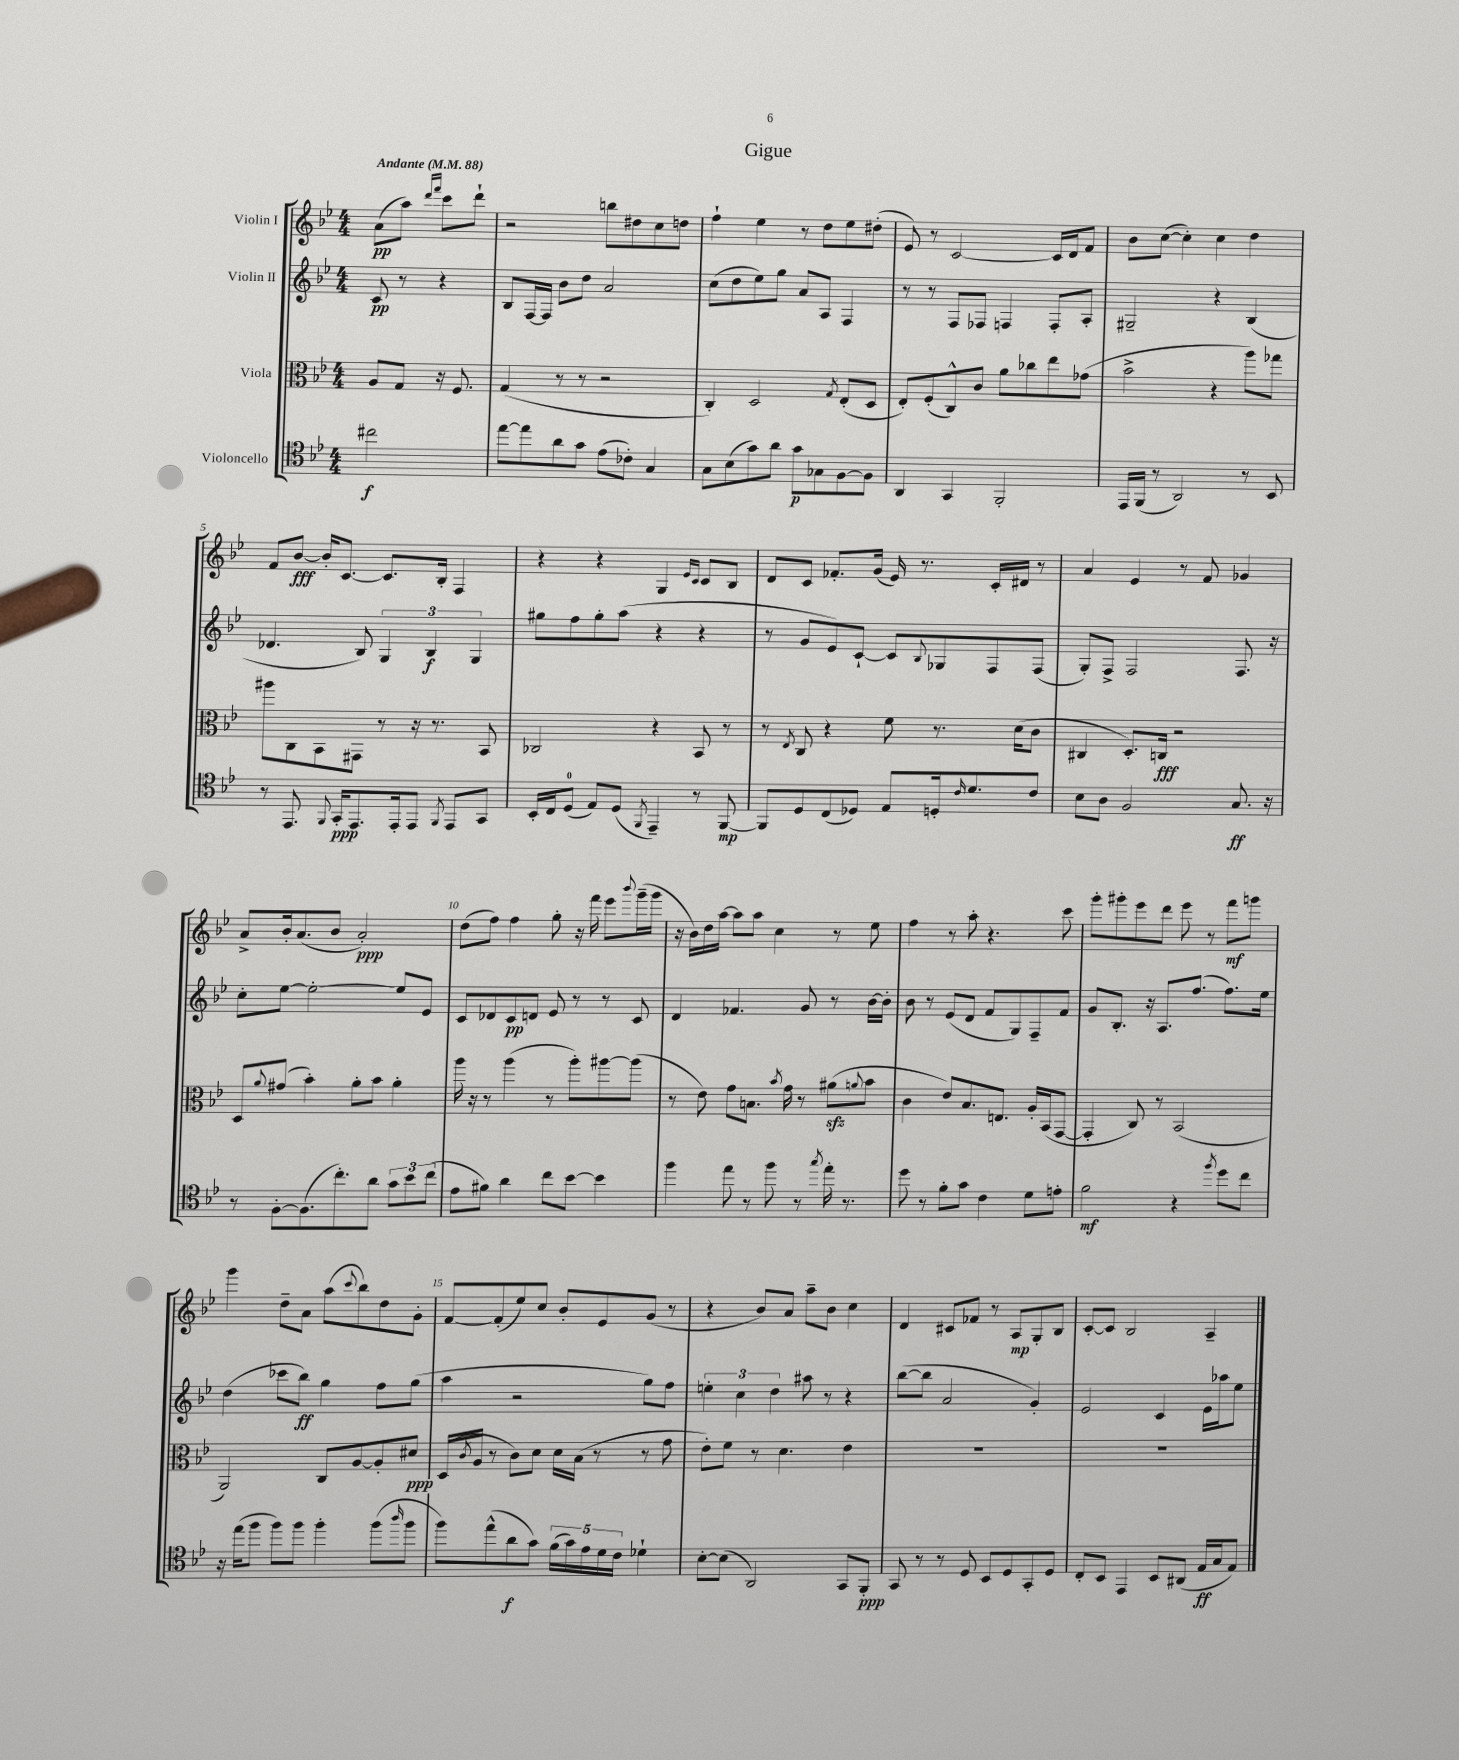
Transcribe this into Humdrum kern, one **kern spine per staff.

**kern	**dynam	**kern	**dynam	**kern	**dynam	**kern	**dynam
*part4	*part4	*part3	*part3	*part2	*part2	*part1	*part1
*staff4	*staff4	*staff3	*staff3	*staff2	*staff2	*staff1	*staff1
*I"Violoncello	*	*I"Viola	*	*I"Violin II	*	*I"Violin I	*
*clefC4	*	*clefC3	*	*clefG2	*	*clefG2	*
*k[b-e-]	*	*k[b-e-]	*	*k[b-e-]	*	*k[b-e-]	*
*M4/4	*	*M4/4	*	*M4/4	*	*M4/4	*
*MM88	*	*MM88	*	*MM88	*	*MM88	*
=	=	=	=	=	=	=	=
!	!	!	!	!	!	!LO:TX:a:B:t=Andante	!
2cc#X\	f	8A/L	.	8c/	pp	(8a\L	pp
.	.	8G/J	.	8r	.	8aa\J)	.
.	.	.	.	.	.	16qqddd/LL	.
.	.	.	.	.	.	16qqfff/JJ	.
.	.	16r	.	4r	.	8ccc\L	.
.	.	8.F/	.	.	.	.	.
.	.	.	.	.	.	8ddd`\J	.
=1	=1	=1	=1	=1	=1	=1	=1
[8ee-\L	.	(4G/	.	8B-/L	.	2r	.
8ee-\]	.	.	.	[16F/L	.	.	.
.	.	.	.	16F/JJ]	.	.	.
8a\	.	8r	.	8b-\L	.	.	.
8g\J	.	8r	.	8dd\J	.	.	.
(8e-\L	.	2r	.	2a/	.	8bbn\L	.
8c-X'\J)	.	.	.	.	.	8dd#X\	.
4G/	.	.	.	.	.	8cc\	.
.	.	.	.	.	.	8ddn\J	.
=2	=2	=2	=2	=2	=2	=2	=2
8G\L	.	4C'/)	.	(8cc\L	.	4ff`\	.
(8B-\	.	.	.	8dd\	.	.	.
8g\)	.	2D/	.	8ee-\)	.	4ee-\	.
8a\J	.	.	.	8gg\J	.	.	.
8g\L	p	.	.	8a/L	.	8r	.
8G-X\	.	.	.	8A/J	.	8dd\L	.
.	.	8qG/	.	.	.	.	.
[8F\	.	(8E-'/L	.	4F/	.	8ee-\	.
8F\J]	.	8D/J	.	.	.	(8dd#X'\J	.
=3	=3	=3	=3	=3	=3	=3	=3
4AA/	.	8E-'/L)	.	8r	.	8e-/)	.
.	.	(8F'/	.	8r	.	8r	.
4GG/	.	8C^^/)	.	8F/L	.	[2c/	.
.	.	8c/J	.	8F-X/J	.	.	.
2FF'/	.	8a\L	.	4Fn/	.	.	.
.	.	8cc-X\	.	.	.	.	.
.	.	8ee-\	.	8F'/L	.	16c/LL]	.
.	.	.	.	.	.	16d/J	.
.	.	(8g-X\J	.	8A'/J	.	8f/J	.
=4	=4	=4	=4	=4	=4	=4	=4
16EE-/LL	.	2b-^\	.	2G#X~/	.	8b-\L	.
(16FF/JJ	.	.	.	.	.	.	.
8r	.	.	.	.	.	([8cc\J	.
2AA/)	.	.	.	.	.	4cc'\])	.
.	.	4r	.	4r	.	4cc\	.
8r	.	8aa\L)	.	(4B-/	.	4dd\	.
8BB-/	.	8gg-X\J	.	.	.	.	.
!!LO:LB:g=z
=5	=5	=5	=5	=5	=5	=5	=5
8r	.	8aa#X\L	.	4.d-X/	.	8f/L	.
8.EE-/	.	8C\	.	.	.	[8b-/J	fff
.	.	8BB-\	.	.	.	16b-'/KL]	.
8qqFF/	.	.	.	.	.	.	.
16GG'/KL	ppp	.	.	.	.	[8.c/J	.
8.EE-/	.	8GG#X\J	.	8B-/)	.	.	.
.	.	8r	.	6G/	.	8.c/L]	.
16EE-'/k	.	.	.	.	.	.	.
8EE-/J	.	16r	.	.	.	.	.
.	.	.	.	6B-/	f	.	.
.	.	8.r	.	.	.	16B-'/Jk	.
8qFF/	.	.	.	.	.	.	.
8EE-/L	.	.	.	.	.	4F/	.
.	.	.	.	6G/	.	.	.
8GG/J	.	8BB-/	.	.	.	.	.
=6	=6	=6	=6	=6	=6	=6	=6
16BB-'/LL	.	2C-X/	.	8gg#X\L	.	4r	.
16C/J	.	.	.	.	.	.	.
(8D/J	.	.	.	8ff\	.	.	.
8E-/L)	.	.	.	8gg#'\	.	4r	.
(8D/J	.	.	.	(8aa\J	.	.	.
8qFF/	.	.	.	.	.	.	.
4EE-~/)	.	4r	.	4r	.	4G/	.
.	.	.	.	.	.	16qqe-/LL	.
.	.	.	.	.	.	16qqc/JJ	.
8r	.	8BB-/	.	4r	.	8c/L	.
[8FF/	mp	8r	.	.	.	8B-/J	.
=7	=7	=7	=7	=7	=7	=7	=7
8FF/L]	.	8r	.	8r	.	8d/L	.
.	.	8qE-/	.	.	.	.	.
8D/	.	8C/	.	8g/L	.	8c/J	.
(8C/	.	4r	.	8e-/)	.	8.f-X'/L	.
8D-X/J)	.	.	.	[8c`/J	.	.	.
.	.	.	.	.	.	(16g/Jk	.
8E-/L	.	8f\	.	8c/L]	.	16e-/)	.
.	.	.	.	.	.	8.r	.
.	.	.	.	8qqB-/	.	.	.
16Dn'/k	.	8.r	.	8G-X/	.	.	.
16qqc/	.	.	.	.	.	.	.
8.d/	.	.	.	.	.	.	.
.	.	.	.	8F/	.	16c'/LL	.
.	.	(16d\KL	.	.	.	16d#X/JJ	.
8c/J	.	8c\J	.	(8F/J	.	8r	.
=8	=8	=8	=8	=8	=8	=8	=8
8B-\L	.	4C#X/	.	8G'/L)	.	4a/	.
8A\J	.	.	.	8F^/J	.	.	.
2F/	.	8.D'/L)	.	2F/	.	4e-/	.
.	.	16Cn/Jk	fff	.	.	.	.
.	.	2r	.	.	.	8r	.
.	.	.	.	.	.	8f/	.
8.G/	ff	.	.	8.F/	.	4g-X/	.
16r	.	.	.	16r	.	.	.
!!LO:LB:g=z
=9	=9	=9	=9	=9	=9	=9	=9
8r	.	8D/L	.	8cc'\L	.	8a^/L	.
.	.	8qqa/	.	.	.	.	.
[8F'\L	.	(8g#X/J	.	[8ee-\J	.	16b-'/k	.
.	.	.	.	.	.	(8.a/	.
(8.F\]	.	4b-'\)	.	2ee-'\_	.	.	.
.	.	.	.	.	.	8b-/J	.
8.cc'\)	.	.	.	.	.	.	.
.	.	8a'\L	.	.	.	2a'/)	ppp
8a\J	.	8b-\J	.	.	.	.	.
12g\L	.	4a'\	.	8ee-/L]	.	.	.
12b-\	.	.	.	.	.	.	.
.	.	.	.	8e-/J	.	.	.
(12cc\J	.	.	.	.	.	.	.
=10	=10	=10	=10	=10	=10	=10	=10
8e-\L	.	16aa\	.	8c/L	.	(8dd\L	.
.	.	16r	.	.	.	.	.
8f#X\J)	.	8r	.	8d-X/	.	8ff\J)	.
4a\	.	(4aa\	.	8c/	pp	4ff\	.
.	.	.	.	8dn/J	.	.	.
8cc\L	.	8r	.	8e-/	.	8gg'\	.
[8b-\J	.	8aa'\L)	.	8r	.	16r	.
.	.	.	.	.	.	16fff\	.
4b-\]	.	[8aa#X\	.	8r	.	8eee-\L	.
.	.	.	.	.	.	8qqbbb-/	.
.	.	(8aa#\J]	.	8c/	.	(16ggg~\L	.
.	.	.	.	.	.	16ggg\JJ	.
=11	=11	=11	=11	=11	=11	=11	=11
4ff\	.	8r	.	4d/	.	16r	.
.	.	.	.	.	.	16b-\LL)	.
.	.	8e-\)	.	.	.	16dd\	.
.	.	.	.	.	.	[16aa\JJ	.
8ee-\	.	8g\L	.	4.f-X/	.	8aa\L]	.
8r	.	8.Bn\J	.	.	.	8aa\J	.
8ff\	.	.	.	.	.	4cc\	.
.	.	8qb-/	.	.	.	.	.
.	.	16g\	.	.	.	.	.
8r	.	8r	.	8g/	.	.	.
8qgg/	.	.	.	.	.	.	.
16ee-'\	.	(8a#Xzz\L	.	8r	.	8r	.
8.r	.	.	.	.	.	.	.
.	.	8qqan/	.	.	.	.	.
.	.	8b-\J	.	[16b-\LL	.	8ee-\	.
.	.	.	.	16b-'\JJ]	.	.	.
=12	=12	=12	=12	=12	=12	=12	=12
8dd\	.	4c\	.	8b-\	.	4ff\	.
8r	.	.	.	8r	.	.	.
8f'\L	.	8e-/L)	.	(8e-/L	.	8r	.
8g\J	.	8.B-/	.	8d/J	.	8aa'\	.
4c\	.	.	.	8f/L	.	4.r	.
.	.	8.En/J	.	.	.	.	.
.	.	.	.	8G/)	.	.	.
8d\L	.	16A'/LL	.	8F~/	.	.	.
.	.	(16BB-/J	.	.	.	.	.
8en'\J	.	[8GG/J	.	8f/J	.	8ccc\	.
=13	=13	=13	=13	=13	=13	=13	=13
2f\	mf	4GG'/]	.	8g/L	.	8ggg'\L	.
.	.	.	.	8.B-'/J	.	8ggg#X'\	.
.	.	8C/)	.	.	.	8eee-\	.
.	.	.	.	16r	.	.	.
.	.	8r	.	8.A/L	.	8ddd\J	.
4r	.	(2BB-/	.	.	.	8eee-\	.
.	.	.	.	(8.ff/J	.	.	.
.	.	.	.	.	.	8r	.
8qff/	.	.	.	.	.	.	.
8dd\L	.	.	.	8.ff\L)	.	8fff\L	mf
8cc\J	.	.	.	.	.	8gggn\J	.
.	.	.	.	16ee-\Jk	.	.	.
!!LO:LB:g=z
=14	=14	=14	=14	=14	=14	=14	=14
16r	.	2AA/)	.	(4dd\	.	4ggg\	.
(16ee-\KL	.	.	.	.	.	.	.
8ff\J	.	.	.	.	.	.	.
8ff\L)	.	.	.	8ccc-X\L	.	8dd~\L	.
8ff\J	.	.	.	8bb-\J)	ff	8a\J	.
4ff'\	.	8C/L	.	4gg\	.	(8aa\L	.
.	.	.	.	.	.	8qqccc/	.
.	.	[8A/	.	.	.	8bb-\)	.
(8ff\L	.	8A'/]	.	8ff\L	.	8dd\	.
16qqaa/	.	.	.	.	.	.	.
8ff\J	.	8d#X/J	ppp	(8gg\J	.	8g'\J	.
=15	=15	=15	=15	=15	=15	=15	=15
8ff\L)	.	(16D/LL	.	4aa\	.	[8f/L	.
.	.	8qc/	.	.	.	.	.
.	.	16A/JJ	.	.	.	.	.
(8ee-^^\	.	8r	.	.	.	(8f'/]	.
8a\	f	8c\L)	.	2r	.	8ee-/)	.
8g\J)	.	8d\J	.	.	.	8cc/J	.
(20f\LL	.	16d\LL	.	.	.	8b-'/L	.
20g\)	.	.	.	.	.	.	.
.	.	(16B-\JJ	.	.	.	.	.
20e-\	.	.	.	.	.	.	.
.	.	8r	.	.	.	8e-/	.
20d\	.	.	.	.	.	.	.
20c\JJ	.	.	.	.	.	.	.
4d-X`\	.	8r	.	8gg\L)	.	(8g/J	.
.	.	8g\	.	8ff\J	.	8r	.
=16	=16	=16	=16	=16	=16	=16	=16
[8B-'\L	.	8e-'\L)	.	6een'\	.	4r	.
(8B-\J]	.	8f\J	.	.	.	.	.
.	.	.	.	6cc\	.	.	.
2AA/)	.	8r	.	.	.	8b-/L)	.
.	.	.	.	6dd\	.	.	.
.	.	4.d\	.	.	.	8a/J	.
.	.	.	.	8aa#X\	.	8aa~\L	.
.	.	.	.	8r	.	8b-\J	.
8GG/L	.	4e-\	.	4r	.	4cc\	.
8FF'/J	ppp	.	.	.	.	.	.
=17	=17	=17	=17	=17	=17	=17	=17
8GG/	.	1r	.	([8bb-\L	.	4d/	.
8r	.	.	.	8bb-\J]	.	.	.
8r	.	.	.	2a/	.	8c#X/L	.
8D/	.	.	.	.	.	8f-X/J	.
8BB-/L	.	.	.	.	.	8r	.
8D/	.	.	.	.	.	8A/L	mp
8GG'/	.	.	.	4g'/)	.	8G'/	.
8D/J	.	.	.	.	.	8B-/J	.
=18	=18	=18	=18	=18	=18	=18	=18
8C'/L	.	1r	.	2e-/	.	[8c'/L	.
8BB-/J	.	.	.	.	.	8c/J]	.
4EE-/	.	.	.	.	.	2B-/	.
8BB-/L	.	.	.	4c/	.	.	.
(8AA#X/J	.	.	.	.	.	.	.
16E-/LL	ff	.	.	16e-\LL	.	4A~/	.
16G/J	.	.	.	16aa-X\J	.	.	.
8E-/J)	.	.	.	8ee-\J	.	.	.
==	==	==	==	==	==	==	==
*-	*-	*-	*-	*-	*-	*-	*-
